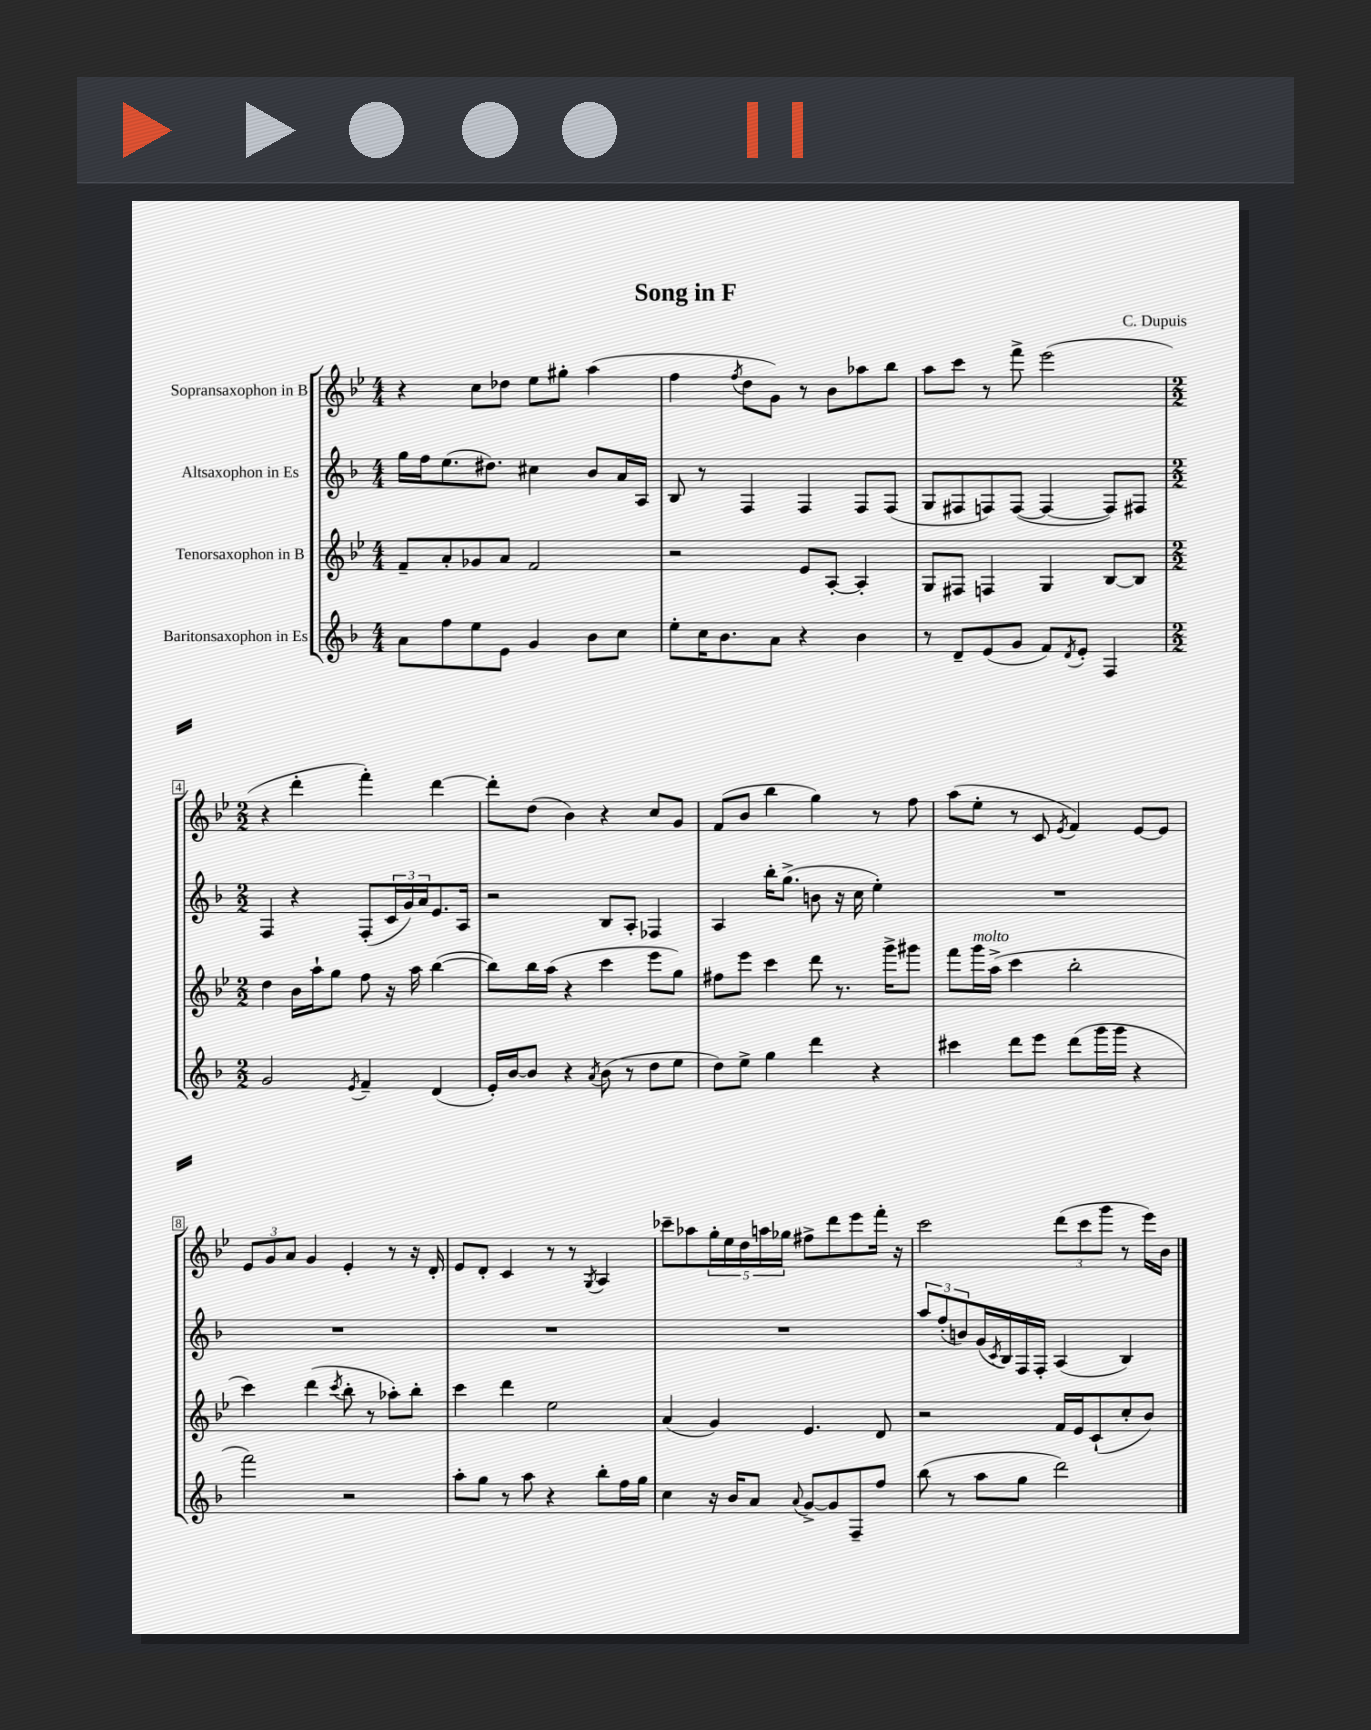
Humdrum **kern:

**kern	**kern	**kern	**kern
*staff4	*staff3	*staff2	*staff1
*clefG2	*clefG2	*clefG2	*clefG2
*k[b-]	*k[b-e-]	*k[b-]	*k[b-e-]
*M4/4	*M4/4	*M4/4	*M4/4
8a	8f~	16gg	4r
.	.	16ff	.
8ff	8a'	(8.ee	.
8ee	8g-	.	8cc
.	.	8.dd#)	.
8e	8a	.	8dd-
4g	2f	4cc#	8ee-
.	.	.	8gg#'
8b-	.	8b-	(4aa
8cc	.	16a	.
.	.	16A	.
=	=	=	=
8ee'	2r	8B-	4ff
16cc	.	8r	.
8.b-	.	.	.
.	.	.	8qff
.	.	4F	8dd
8a	.	.	8g)
4r	8e-	4F	8r
.	[8A'	.	8b-
4b-	4A']	8F	8aa-
.	.	(8F	8bb-
=	=	=	=
8r	8G	8G	8aa
8d~	8F#	8F#	8ccc
(8e	4F	8F)	8r
8g	.	([8F	8fff^
8f)	4G	4F_	(2eee-
8qd	.	.	.
8e'	.	.	.
4F	[8B-	8F])	.
.	8B-]	8F#	.
=	=	=	=
*M2/2	*M2/2	*M2/2	*M2/2
2g	4dd	4F	4r
.	16b-	4r	4ddd'
.	16aa`	.	.
.	8gg	.	.
8qe	.	.	.
4f~	8ff	(8F'	4fff')
.	16r	24c	.
.	.	24g)	.
.	16aa	.	.
.	.	24a	.
(4d	([4bb-	8.e	[4ddd
.	.	16A	.
=	=	=	=
16e')	8bb-])	2r	8ddd']
[16b-	.	.	.
8b-]	16bb-	.	(8dd
.	(16aa	.	.
4r	4r	.	4b-)
8qa	.	.	.
(8b-	4ccc	8B-	4r
8r	.	8A'	.
8dd	8eee-	4F-	8cc
8ee	8gg)	.	8g
=	=	=	=
8dd)	8ff#	4A	(8f
8ee^	8eee-	.	8b-
4gg	4ccc	16bb-'	4bb-
.	.	(8.gg^	.
4ddd	8ddd	8b	4gg)
.	8.r	16r	.
.	.	16cc	.
4r	.	4ee')	8r
.	16ggg^	.	.
.	8ggg#	.	8ff
=	=	=	=
4ccc#	8fff	1r	(8aa
.	16ggg	.	8ee-'
.	(16aa^	.	.
8ddd	4ccc	.	8r
8eee	.	.	8c
.	.	.	8qe-
(8ddd	2bb-'	.	4f)
16ggg	.	.	.
16ggg	.	.	.
4r	.	.	[8e-
.	.	.	8e-]
=	=	=	=
2fff)	4ccc)	1r	12e-
.	.	.	12g
.	.	.	12a
.	(4ddd	.	4g
.	8qccc	.	.
2r	8bb-'	.	4e-'
.	8r	.	.
.	8aa-')	.	8r
.	8bb-'	.	16r
.	.	.	16d'
=	=	=	=
8aa'	4ccc	1r	8e-
8gg	.	.	8d'
8r	4ddd	.	4c
8aa	.	.	.
4r	2ee-	.	8r
.	.	.	8r
.	.	.	8qG
8bb-'	.	.	4A
16ff	.	.	.
16gg	.	.	.
=	=	=	=
4cc	(4a	1r	8ccc-~
.	.	.	8aa-
16r	4g)	.	20gg'
.	.	.	20ee-
16b-	.	.	.
.	.	.	20dd
8a	.	.	.
.	.	.	20aa
.	.	.	20gg-
8qqa	.	.	.
[8g^	4.e-	.	8ff#^
8g]	.	.	8ddd
8F~	.	.	8eee-
8ff	8d	.	16fff'
.	.	.	16r
=	=	=	=
(8bb-	2r	12aa	2ccc
.	.	(12ff'	.
8r	.	.	.
.	.	12b)	.
8aa	.	(16g	.
.	.	8qc	.
.	.	16B-)	.
8gg	.	16F	.
.	.	16F'	.
2ddd)	16f	(4A	(12ddd
.	16e-	.	.
.	.	.	12ccc
.	(8c`	.	.
.	.	.	12ggg
.	8cc'	4B-)	8r
.	8b-)	.	16eee-)
.	.	.	16b-
==	==	==	==
*-	*-	*-	*-
